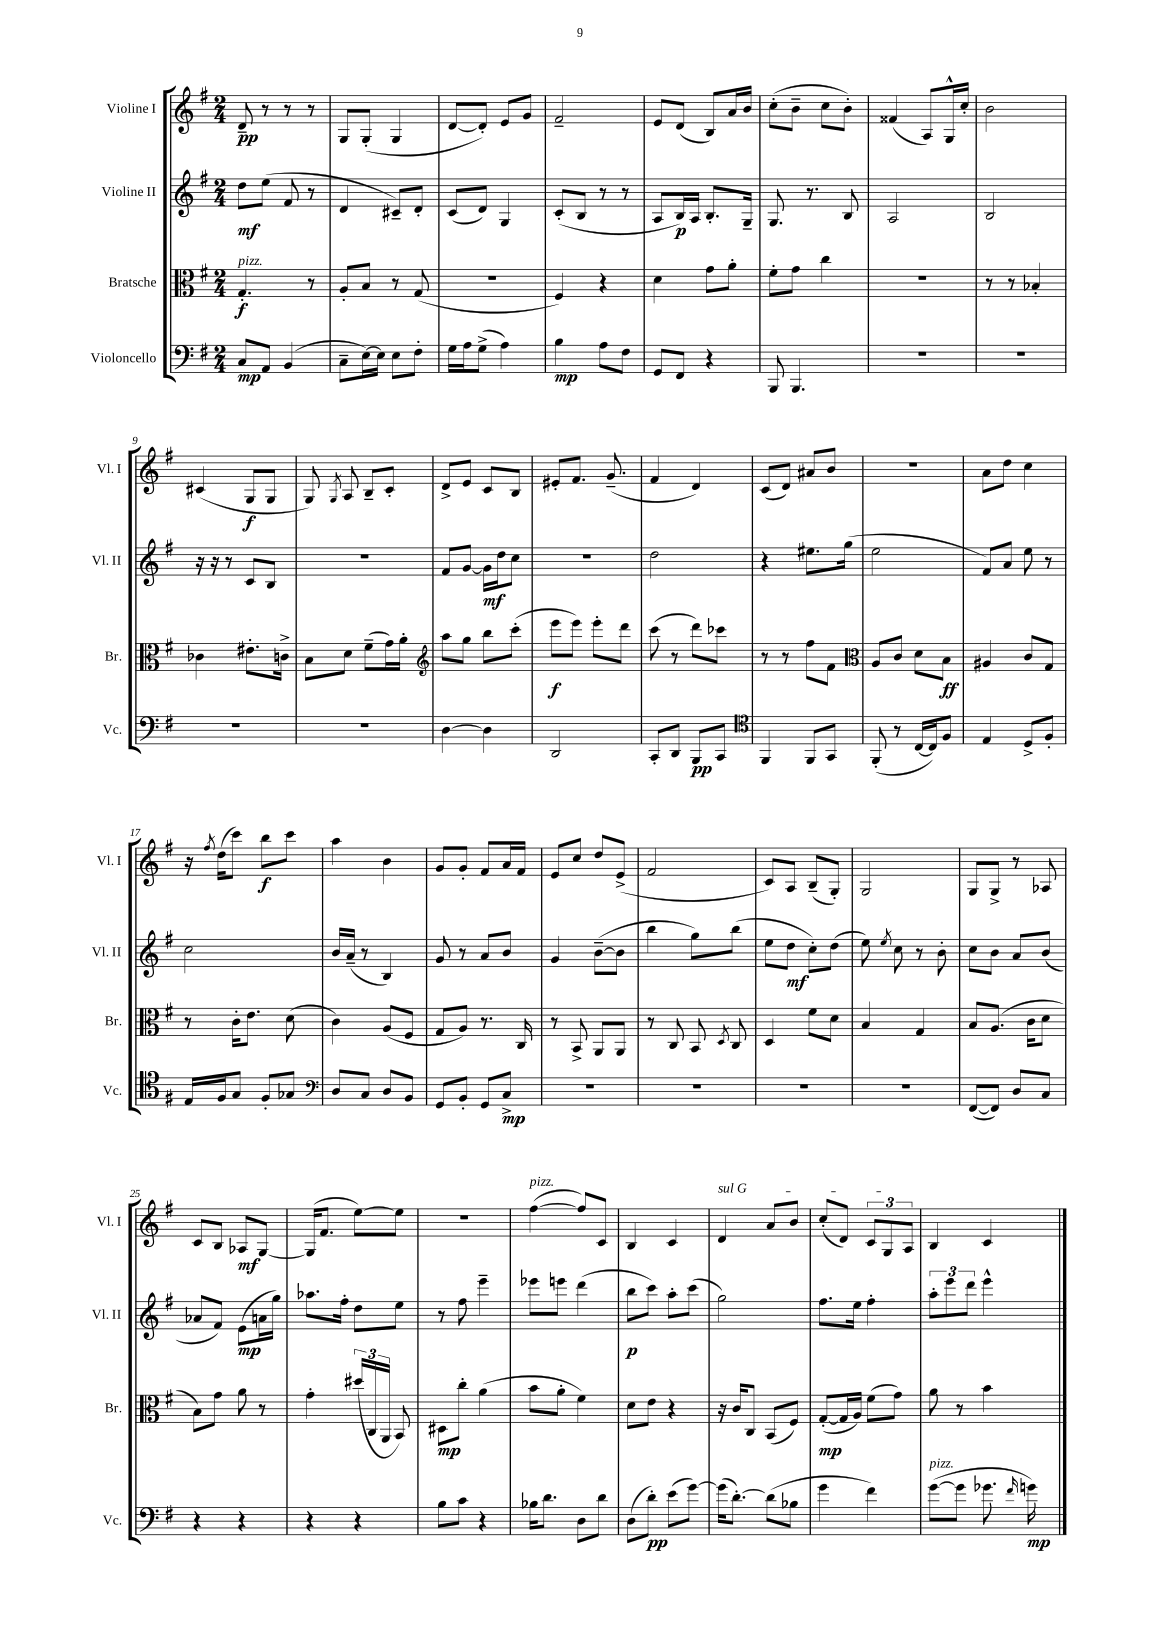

**kern	**kern	**kern	**kern
*staff4	*staff3	*staff2	*staff1
*clefF4	*clefC3	*clefG2	*clefG2
*k[f#]	*k[f#]	*k[f#]	*k[f#]
*M2/4	*M2/4	*M2/4	*M2/4
8C	4.G'	8dd	8d~
8AA	.	(8ee	8r
(4BB	.	8f#	8r
.	8r	8r	8r
=	=	=	=
8C~	8A'	4d	8G
[16E)	8B	.	(8G'
16E]	.	.	.
8E	8r	8c#~)	4G
8F#'	(8G	8d'	.
=	=	=	=
16G	2r	(8c	[8d
16A	.	.	.
(8G^	.	8d)	8d'])
4A)	.	4G	8e
.	.	.	8g
=	=	=	=
4B	4F#)	(8c'	2f#~
.	.	8B	.
8A	4r	8r	.
8F#	.	8r	.
=	=	=	=
8GG	4d	8A	8e
8FF#	.	16B)	(8d
.	.	16A	.
4r	8g	8.B'	8B)
.	8a'	.	16a
.	.	16G~	16b
=	=	=	=
8BBB	8f#'	8.G	(8cc'
4.BBB	8g	.	8b~
.	.	8.r	.
.	4cc	.	8cc
.	.	8B	8b')
=	=	=	=
2r	2r	2A	(4f##
.	.	.	8A)
.	.	.	16G^^
.	.	.	16cc'
=	=	=	=
2r	8r	2B	2b
.	8r	.	.
.	4B-'	.	.
=	=	=	=
2r	4c-	16r	(4c#
.	.	16r	.
.	.	8r	.
.	8.e#'	8c	8G
.	.	8B	8G
.	16c^	.	.
=	=	=	=
2r	8B	2r	8G)
.	.	.	8qG
.	8d	.	8A
.	(8f#~	.	8B~
.	16g)	.	8c'
.	16a'	.	.
=	=	=	=
*	*clefG2	*	*
[4D	8aa	8f#	8d^
.	8gg	[8g	8e
4D]	8bb	16g]	8c
.	.	16dd	.
.	(8ccc'	8cc	8B
=	=	=	=
2DD	8eee	2r	8e#'
.	8eee)	.	8.f#
.	8eee'	.	.
.	.	.	(8.g~
.	8ddd	.	.
=	=	=	=
8CC'	(8ccc	2dd	4f#
8DD	8r	.	.
8BBB	8ddd)	.	4d)
8CC	8ccc-	.	.
=	=	=	=
*clefC4	*	*	*
4FF#	8r	4r	(8c
.	8r	.	8d)
8FF#	8ff#	8.ee#	8a#
8GG	8f#	.	8b
.	.	(16gg	.
=	=	=	=
*	*clefC3	*	*
(8FF#'	8A	2ee	2r
8r	8c	.	.
[16C	8d	.	.
16C])	.	.	.
8F#	8B	.	.
=	=	=	=
4E	4A#	8f#)	8a
.	.	8a	8dd
8D^	8c	8ee	4cc
8F#'	8G	8r	.
=	=	=	=
16E	8r	2cc	16r
.	.	.	8qff#
16F#	.	.	(16dd
8G	16c'	.	8ccc)
.	8.e	.	.
8F#'	.	.	8bb
8G-	(8d	.	8ccc
=	=	=	=
*clefF4	*	*	*
8D	4c)	16b	4aa
.	.	(16a~	.
8C	.	8r	.
8D	(8A	4B)	4b
8BB	8F#	.	.
=	=	=	=
8GG	8G	8g	8g
8BB'	8A)	8r	8g'
8GG	8.r	8a	8f#
8C^	.	8b	16a
.	16C	.	16f#
=	=	=	=
2r	8r	4g	8e
.	8BB^	.	8cc
.	8AA	([8b~	8dd
.	8AA	8b]	(8e^
=	=	=	=
2r	8r	4bb	2f#
.	8C	.	.
.	8BB	8gg)	.
.	8qD	.	.
.	8C	(8bb	.
=	=	=	=
2r	4D	8ee	8c)
.	.	8dd	8A
.	8f#	8cc')	(8B~
.	8d	(8dd	8G')
=	=	=	=
2r	4B	8ee)	2G
.	.	8qee	.
.	.	8cc	.
.	4G	8r	.
.	.	8b'	.
=	=	=	=
([8FF#	8B	8cc	8G
8FF#])	(8.A	8b	8G^
8D	.	8a	8r
.	16c	.	.
8C	8d	(8b	8A-
=	=	=	=
4r	8B)	8a-	8c
.	8g	8f#)	8B
4r	8a	(8e	8A-
.	8r	16a	[8G
.	.	16gg)	.
=	=	=	=
4r	4g'	8.aa-	(16G]
.	.	.	8.f#
.	.	16ff#'	.
4r	(24dd#	8dd	[8ee)
.	24C	.	.
.	24AA	.	.
.	8BB)	8ee	8ee]
=	=	=	=
8B	8D#	8r	2r
8c	8cc'	8ff#	.
4r	(4a	4eee~	.
=	=	=	=
16B-	8b	8eee-	([4ff#
8.d	.	.	.
.	8a'	8eee	.
8D	4f#)	(4ddd	8ff#])
8d	.	.	8c
=	=	=	=
(8D	8d	8bb	4B
8d')	8e	8ccc)	.
(8e	4r	8aa'	4c
[8g)	.	(8ccc	.
=	=	=	=
(16g]	16r	2gg)	4d
[8.d')	16c	.	.
.	8C	.	.
(8d]	(8BB	.	8a
8B-	8F#)	.	8b
=	=	=	=
4g	([8G'	8.ff#	(8cc'
.	16G]	.	8d)
.	16A)	16ee	.
4f#)	(8f#	4ff#'	12c
.	.	.	12G
.	8g)	.	.
.	.	.	12A
=	=	=	=
([8g	8a	12aa'	4B
.	.	12eee	.
8g]	8r	.	.
.	.	12ddd	.
8.g-	4b	4eee^^	4c
16qqf#	.	.	.
16g)	.	.	.
==	==	==	==
*-	*-	*-	*-
